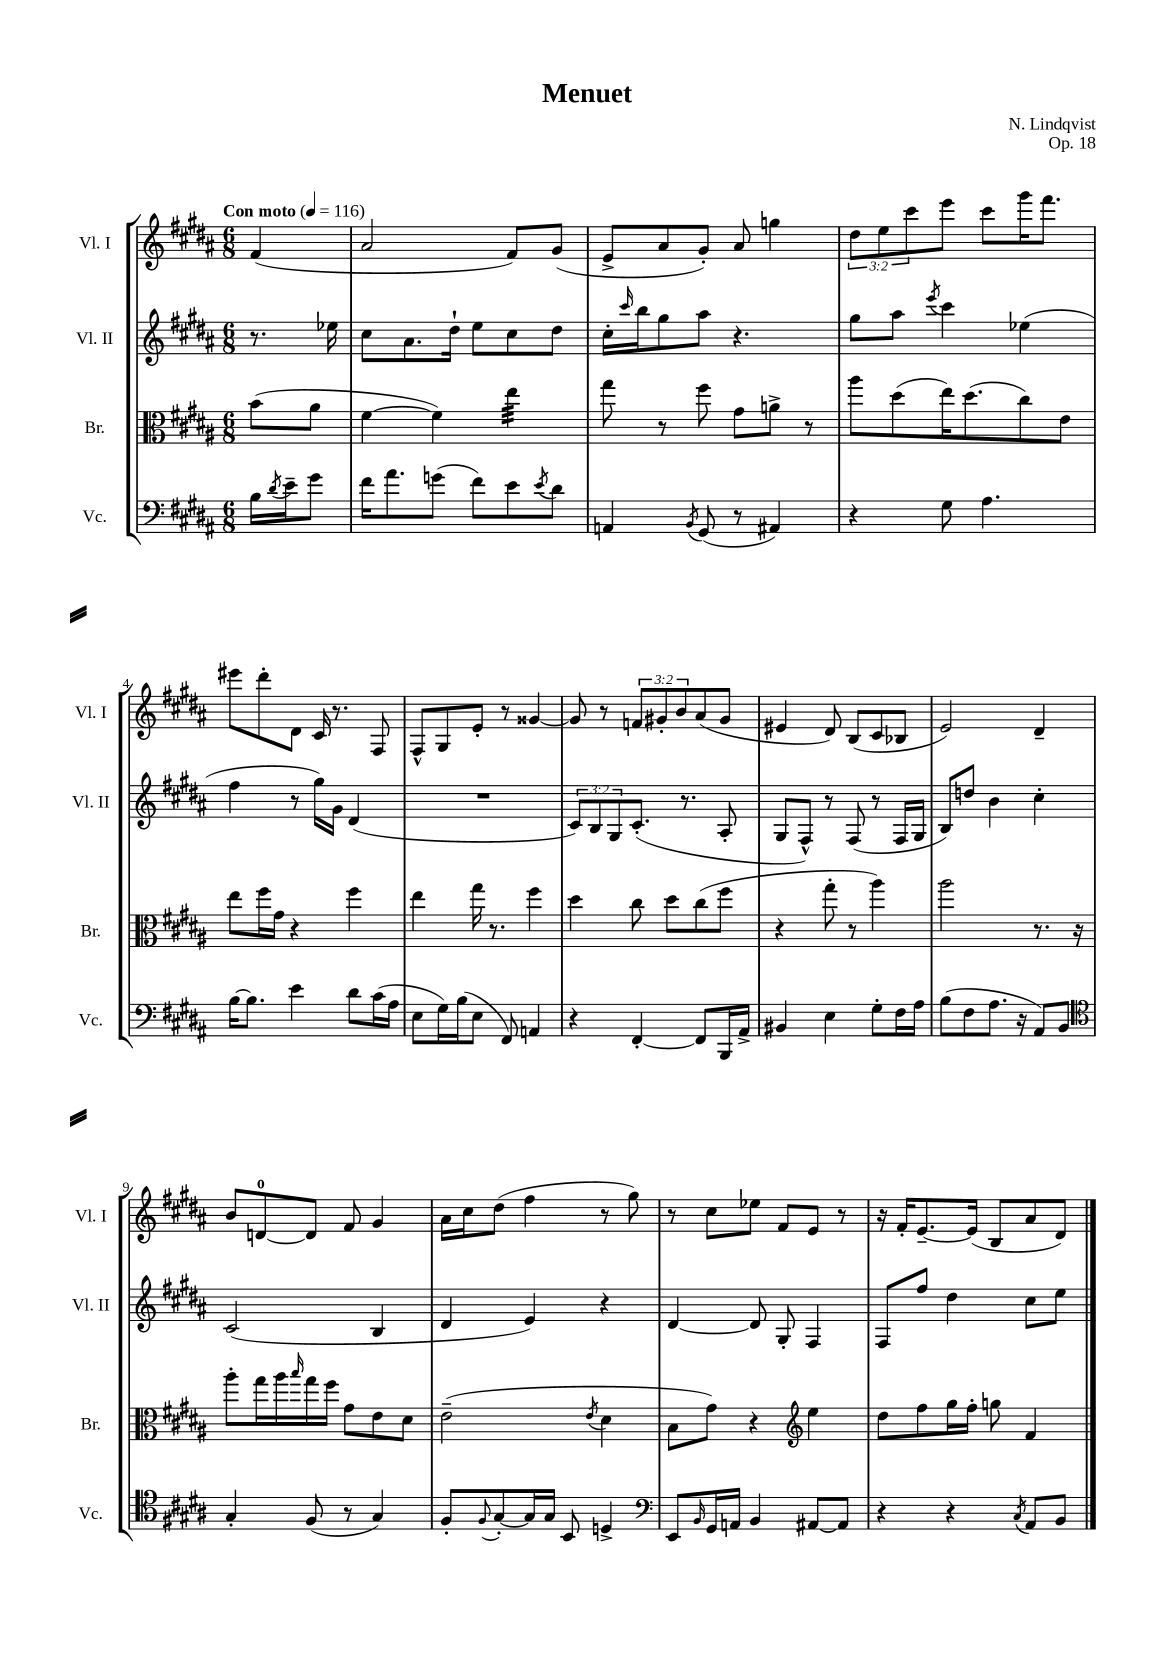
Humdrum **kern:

**kern	**kern	**kern	**kern
*part4	*part3	*part2	*part1
*staff4	*staff3	*staff2	*staff1
*I"Vc.	*I"Br.	*I"Vl. II	*I"Vl. I
*I'Vc.	*I'Br.	*I'Vl. II	*I'Vl. I
*clefF4	*clefC3	*clefG2	*clefG2
*k[f#c#g#d#a#]	*k[f#c#g#d#a#]	*k[f#c#g#d#a#]	*k[f#c#g#d#a#]
*M6/8	*M6/8	*M6/8	*M6/8
*MM116	*MM116	*MM116	*MM116
=	=	=	=
!	!	!	!LO:TX:a:B:t=Con moto
16B\LL	(8b\L	8.r	(4f#/
8qd#/	.	.	.
16e~\J	.	.	.
8g#\J	8a#\J	.	.
.	.	16ee-X\	.
=1	=1	=1	=1
16f#\KL	[4f#\	8cc#\L	2a#/
8.a#\	.	.	.
.	.	8.a#\	.
(8gn\J	4f#\])	.	.
.	.	16dd#`\Jk	.
8f#\L)	.	8ee\L	.
*	*tremolo	*	*
8e\	32ee\LLL	8cc#\	8f#/L)
.	32ee\	.	.
.	32ee\	.	.
.	32ee\	.	.
8qe/	.	.	.
8d#\J	32ee\	8dd#\J	(8g#/J
.	32ee\	.	.
.	32ee\	.	.
.	32ee\JJJ	.	.
*	*Xtremolo	*	*
=2	=2	=2	=2
4AAn/	8gg#\	16cc#'\LL	8e^/L
.	.	16qqccc#/	.
.	.	16bb\J	.
.	8r	8gg#\	8a#/
8qBB/	.	.	.
(8GG#/	8ff#\	8aa#\J	8g#'/J)
8r	8g#\L	4.r	8a#/
4AA#X/)	8an^\J	.	4ggn\
.	8r	.	.
=3	=3	=3	=3
4r	8aa#\L	8gg#\L	12dd#\L
.	.	.	12ee\
.	(8dd#\	8aa#\J	.
.	.	.	12ccc#\
.	.	8qeee/	.
8G#\	16ee\K)	4ccc#\	8eee\J
.	(8.dd#\	.	.
4.A#\	.	.	8ccc#\L
.	8cc#\)	(4ee-X\	16ggg#\K
.	.	.	8.fff#\J
.	8e\J	.	.
!!LO:LB:g=z
=4	=4	=4	=4
[16B\KL	8ee\L	4ff#\	8eee#X\L
8.B\J]	.	.	.
.	16ff#\L	.	8ddd#'\
.	16g#\JJ	.	.
4e\	4r	8r	8d#\J
.	.	16gg#\LL)	16c#/
.	.	16g#\JJ	8.r
8d#\L	4ff#\	(4d#/	.
(16c#\L	.	.	8F#/
16A#\JJ	.	.	.
=5	=5	=5	=5
8E\L	4ee\	2.r	8F#^^/L
16G#\L)	.	.	8G#/
(16B\J	.	.	.
8E\J	16gg#\	.	8e'/J
.	8.r	.	.
8FF#/)	.	.	8r
4AAn/	4ff#\	.	[4g##X/
=6	=6	=6	=6
4r	4dd#\	12c#/L)	8g##/]
.	.	12B/	.
.	.	.	8r
.	.	12G#/	.
[4FF#'/	8cc#\	(8.c#'/J	12fn/L
.	.	.	12g#X'/
.	8dd#\L	.	.
.	.	.	12b/
.	.	8.r	.
8FF#/L]	(8cc#\	.	(8a#/
16BBB/L	8ff#\J	8A#'/	8g#/J
16AA#^/JJ	.	.	.
=7	=7	=7	=7
4BB#X/	4r	8G#/L	4e#X/
.	.	8F#^^/J)	.
4E\	8gg#'\	8r	8d#/)
.	8r	(8F#/	(8B/L
8G#'\L	4aa#\)	8r	8c#/
16F#\L	.	16F#/LL	8B-X/J
16A#\JJ	.	16G#/JJ	.
=8	=8	=8	=8
(8B\L	2aa#\	8B/L)	2e/)
8F#\	.	8ddn/J	.
8.A#\J	.	4b\	.
16r	.	.	.
8AA#/L)	8.r	4cc#'\	4d#~/
8BB/J	.	.	.
.	16r	.	.
!!LO:LB:g=z
=9	=9	=9	=9
*clefC4	*	*	*
4G#'/	8aa#'\L	(2c#/	8b/L
.	16gg#\L	.	[8dn/
.	16aa#\	.	.
.	16qqbb/	.	.
(8F#/	16gg#\	.	8d/J]
.	16ff#\JJ	.	.
8r	8g#\L	.	8f#/
4G#/)	8e\	4B/	4g#/
.	8d#\J	.	.
=10	=10	=10	=10
8F#'/L	(2e~\	4d#/	16a#\LL
.	.	.	16cc#\J
8qqF#/	.	.	.
[8G#'/	.	.	(8dd#\J
16G#/L]	.	4e/)	4ff#\
16G#/JJ	.	.	.
8BB/	.	.	.
.	8qe/	.	.
4Dn^/	4d#\	4r	8r
.	.	.	8gg#\)
=11	=11	=11	=11
*clefF4	*	*	*
8EE/L	8B\L	[4d#/	8r
16qqBB/	.	.	.
16GG#/L	8g#\J)	.	8cc#\L
16AAn/JJ	.	.	.
4BB/	4r	8d#/]	8ee-X\J
.	.	8G#'/	8f#/L
*	*clefG2	*	*
[8AA#X/L	4ee\	4F#/	8e/J
8AA#/J]	.	.	8r
=12	=12	=12	=12
4r	8dd#\L	8F#/L	16r
.	.	.	16f#'/KL
.	8ff#\	8ff#/J	[8.e~/
4r	16gg#\L	4dd#\	.
.	16ff#'\JJ	.	(16e/Jk]
.	8ggn\	.	8B/L
8qC#/	.	.	.
8AA#/L	4f#/	8cc#\L	8a#/
8BB/J	.	8ee\J	8d#/J)
==	==	==	==
*-	*-	*-	*-
